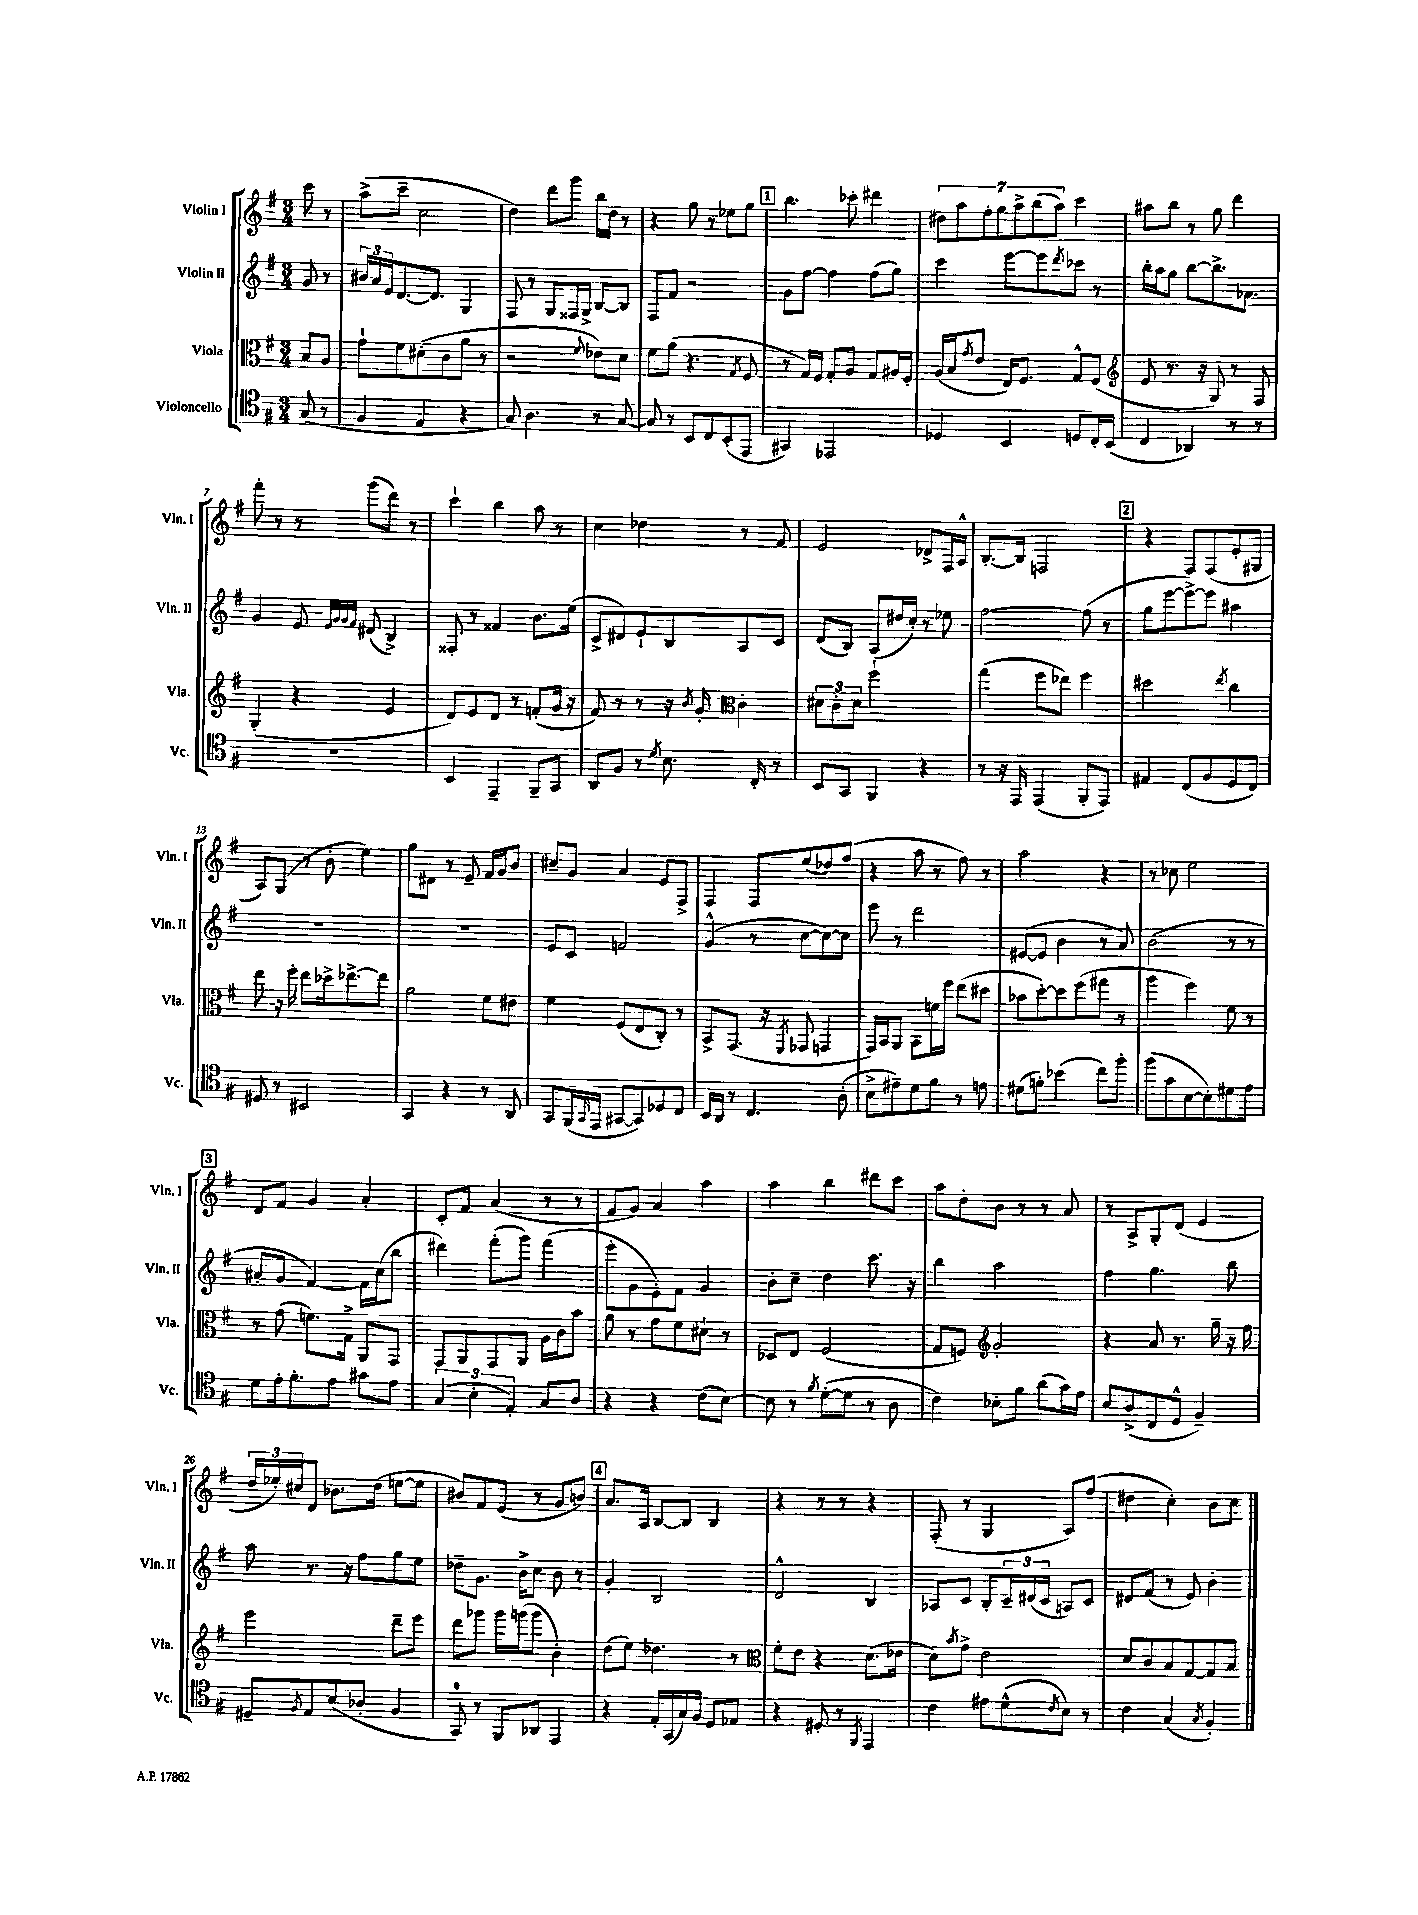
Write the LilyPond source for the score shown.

<<
\new StaffGroup <<
\new Staff = "s0" \with { instrumentName = "Violin I" shortInstrumentName = "Vln. I" } {
    \clef treble \key g \major \numericTimeSignature \time 3/4 \partial 4
    c'''8 r8 |
    a''8->( c'''8-- c''2 |
    d''4) d'''8 g'''8 b''16 d''16 r8 |
    r4 g''8 r8 ees''8 g''8 |
    \mark \markup { \box "1" } b''4. ces'''8-. dis'''4 |
    \tuplet 7/4 { dis''8 a''8 fis''8-. g''8 a''8-> b''8( a''8) } c'''4 |
    ais''8 b''8 r8 g''8 d'''4 |
    fis'''8-. r8 r8 g'''8( d'''8) r8 |
    c'''4-! b''4 a''8 r8 |
    c''4 des''4 r8 fis'8 |
    e'2 des'8-> fis16 a16-^ |
    b8.~-. b16 f2 |
    \mark \markup { \box "2" } r4 fis8 fis8( e'8-. gis8 |
    a8) g8( r8 b'8-. e''4) |
    g''8 dis'8 r8 e'8-- fis'16 g'16 b'8 |
    cis''8-- g'8 a'4 e'8 fis8-> |
    fis4 fis8 e''8( des''8) fis''8( |
    r4 a''8 r8 fis''8) r8 |
    a''2 r4 |
    r8 ces''8 e''2 |
    \mark \markup { \box "3" } d'8 fis'8 g'4 a'4-. |
    c'8-. fis'8 a'4( r8 r8 |
    fis'8 g'8) a'4 a''4 |
    a''4 b''4 dis'''8 c'''8 |
    a''8 d''8-. b'8 r8 r8 a'8 |
    r8 a8-> g8-. d'8( e'4 |
    \tuplet 3/2 { d''16 ees''16-.) cis''16 } d'8 bes'8. d''16( e''8~ e''8 |
    bis'8) fis'8 e'8( r8 g'8 b'8) |
    \mark \markup { \box "4" } a'8. a16 b8~ b8 b4 |
    r4 r8 r8 r4 |
    fis8-.( r8 g4 a8) fis''8( |
    dis''4 c''4-.) b'8 c''8 \bar "|." |
}
\new Staff = "s1" \with { instrumentName = "Violin II" shortInstrumentName = "Vln. II" } {
    \clef treble \key g \major \numericTimeSignature \time 3/4 \partial 4
    g'8 r8 |
    \tuplet 3/2 { bis'16 a'16 e'16 } d'8.~ d'8. g4 |
    fis8 r8 g8 fisis16 g16-> b8~ b8 |
    fis8 fis'8 r2 |
    \mark \markup { \box "1" } g'8 fis''8~ fis''4 fis''8( g''8) |
    c'''4 e'''8~ e'''8 \acciaccatura { d'''8 } ces'''8 r8 |
    b''16-. a''16 g''8 b''8~ b''8.-> aes'8. |
    g'4 e'8 \grace { e'32 g'32 g'32 fis'32 } dis'8( b4->) |
    fisis8-. r8 fisis'4 b'8. e''16( |
    c'8-> dis'8) e'8-! b8 a8 c'8 |
    d'8( b8) a8( dis''16 c''16-.) r8 ees''8 |
    fis''2~ fis''8( r8 |
    \mark \markup { \box "2" } g''8 e'''8~ e'''8~->) e'''8 ais''4 |
    R2. |
    R2. |
    e'8 c'8 f'2 |
    g'4-^( r8 c''8~ c''8~) c''8 |
    e'''8 r8 d'''2 |
    eis'8~( eis'8 b'4 r8 a'8) |
    b'2( r8 r8 |
    \mark \markup { \box "3" } ais'8-. g'8 fis'4~) fis'16 c''16( b''8 |
    dis'''4) fis'''8-.( g'''8) fis'''4( |
    e'''8-. g'8 e'8-.) fis'8 g'4 |
    b'8-. c''8-- d''4 c'''8. r16 |
    b''4 a''2 |
    fis''4 g''4. b''8 |
    a''8 r8. r16 fis''8 g''8 e''8 |
    des''8-- g'8. b'16-> c''8 b'8 r8 |
    \mark \markup { \box "4" } g'4-. b2 |
    d'2-^ b4 |
    aes8 c'8 b8-. \tuplet 3/2 { c'16-- dis'16( c'16 } a8) c'8 |
    dis'8 fis'8( r8 e'8) b'4-. \bar "|." |
}
\new Staff = "s2" \with { instrumentName = "Viola" shortInstrumentName = "Vla." } {
    \clef alto \key g \major \numericTimeSignature \time 3/4 \partial 4
    b8 a8 |
    g'8-! fis'8 dis'8-.( c'8 a'8 r8 |
    r2 \appoggiatura { fis'8 } ees'8) d'8 |
    fis'8 a'8( r4. \acciaccatura { g8 } fis8 |
    \mark \markup { \box "1" } r8 g16) fis16 g8-. a8 g8 ais16 fis16-. |
    a16( b16 \acciaccatura { g'8 } e'8 e16) fis8. g8-^ fis8( |
    \clef treble e'8 r8. r16 g8) r8 fis8 |
    g4-.( r4 e'4 |
    d'8) e'8 d'8 r8 f'8-.( g'16 r16 |
    fis'8) r8 r8 r16 \acciaccatura { b'8 } g'16-. \clef alto c'4-. |
    \tuplet 3/2 { dis'8 c'8-. dis'8 } fis''2-! |
    g''4( fis''8 ees''8) fis''4 |
    \mark \markup { \box "2" } dis''2 \acciaccatura { e''8 } c''4 |
    e''8 r16 fis''16-. e''8 des''16-> ees''8.~-> ees''8 |
    a'2 fis'8 eis'8 |
    fis'4 fis8( e8 c8-.) r8 |
    b,8-> g,8.( r16 \acciaccatura { fis,8 } ges,8 g,4 |
    g,16) b,16 a,8 b,8 f'16 fis''16 e''8( dis''8 |
    bes'8 d''8~-.) d''8 fis''8( gis''8 r8 |
    a''4 fis''4) fis'8 r8 |
    \mark \markup { \box "3" } r8 g'8( f'8.) g16-> a,8 g,8 |
    g,8 a,8 g,8 a,8 a16 c'16 b'8 |
    a'8 r8 g'8 fis'8 dis'8-! r8 |
    des8 e8 fis2( |
    g8 f8) \clef treble g'2-. |
    r4 a'8 r8. g''16-- r16 fis''16 |
    e'''2 d'''8-- e'''8 |
    d'''8 ges'''8 ges'''16 g'''16( g'''8 b'4-.) |
    \mark \markup { \box "4" } d''8( e''8) des''4. r8 |
    \clef alto fis'8-. e'8 r4 d'8.( ees'16 |
    d'8) \acciaccatura { b'8 } g'8-> e'2 |
    d'8 c'8 b8 g8~ g8 b8 \bar "|." |
}
\new Staff = "s3" \with { instrumentName = "Violoncello" shortInstrumentName = "Vc." } {
    \clef tenor \key g \major \numericTimeSignature \time 3/4 \partial 4
    g8( r8 |
    fis4 e4 r4 |
    g8) a4. r8 g8~ |
    g8 r8 b,8 c8 b,8-.( e,8 |
    \mark \markup { \box "1" } gis,4) ees,2 |
    des4 b,4 d8 c16-. b,16( |
    c4 aes,4) r8 r8 |
    R2. |
    b,4 e,4-- fis,8-- g,8 |
    a,8 fis8 r8 \acciaccatura { d'8 } b8. c16-. r8 |
    b,8 g,8 fis,4 r4 |
    r8 r16 e,16 e,4( fis,8-. e,8) |
    \mark \markup { \box "2" } eis4 c8( fis8 d8 c8) |
    dis8 r8 bis,2 |
    g,4 r4 r8 a,8 |
    g,8 fis,16( \grace { g,16 } e,16 gis,8~ gis,8) des8 c8 |
    b,16 a,16 r8 c4. a8-.( |
    b8-> eis'8--) d'8 fis'8 r8 e'8 |
    dis'8( f'8-.) bes'4( c''8) fis''8-. |
    fis''8( g'8 b8~ b8-.) dis'8 e'8 |
    \mark \markup { \box "3" } d'8 e'16-. fis'8.-. e'8 gis'8 e'8 |
    \tuplet 3/2 { g4( b4-. e4-.) } g8 a8 |
    r4 r4 c'8( b8~) |
    b8 r8 \acciaccatura { fis'8 } d'8~-.( d'8 r8 a8 |
    c'4) bes8-. fis'8 a'8( g'16) e'16 |
    b8 a8->( c8 d8-^ fis4--) |
    dis8-- \acciaccatura { fis8 } e8 b8( aes8-. fis4 |
    g,8-0) r8 fis,8 aes,8 e,4 |
    \mark \markup { \box "4" } r4 e16-. g,16( g16) fis16 d8 ees8 |
    r4 dis8-. r8 \acciaccatura { fis,8 } e,4 |
    c'4 eis'8 d'8-^( \acciaccatura { c'8 } b8) r8 |
    c'4 g4( \acciaccatura { g8 } fis4-.) \bar "|." |
}
>>
>>
